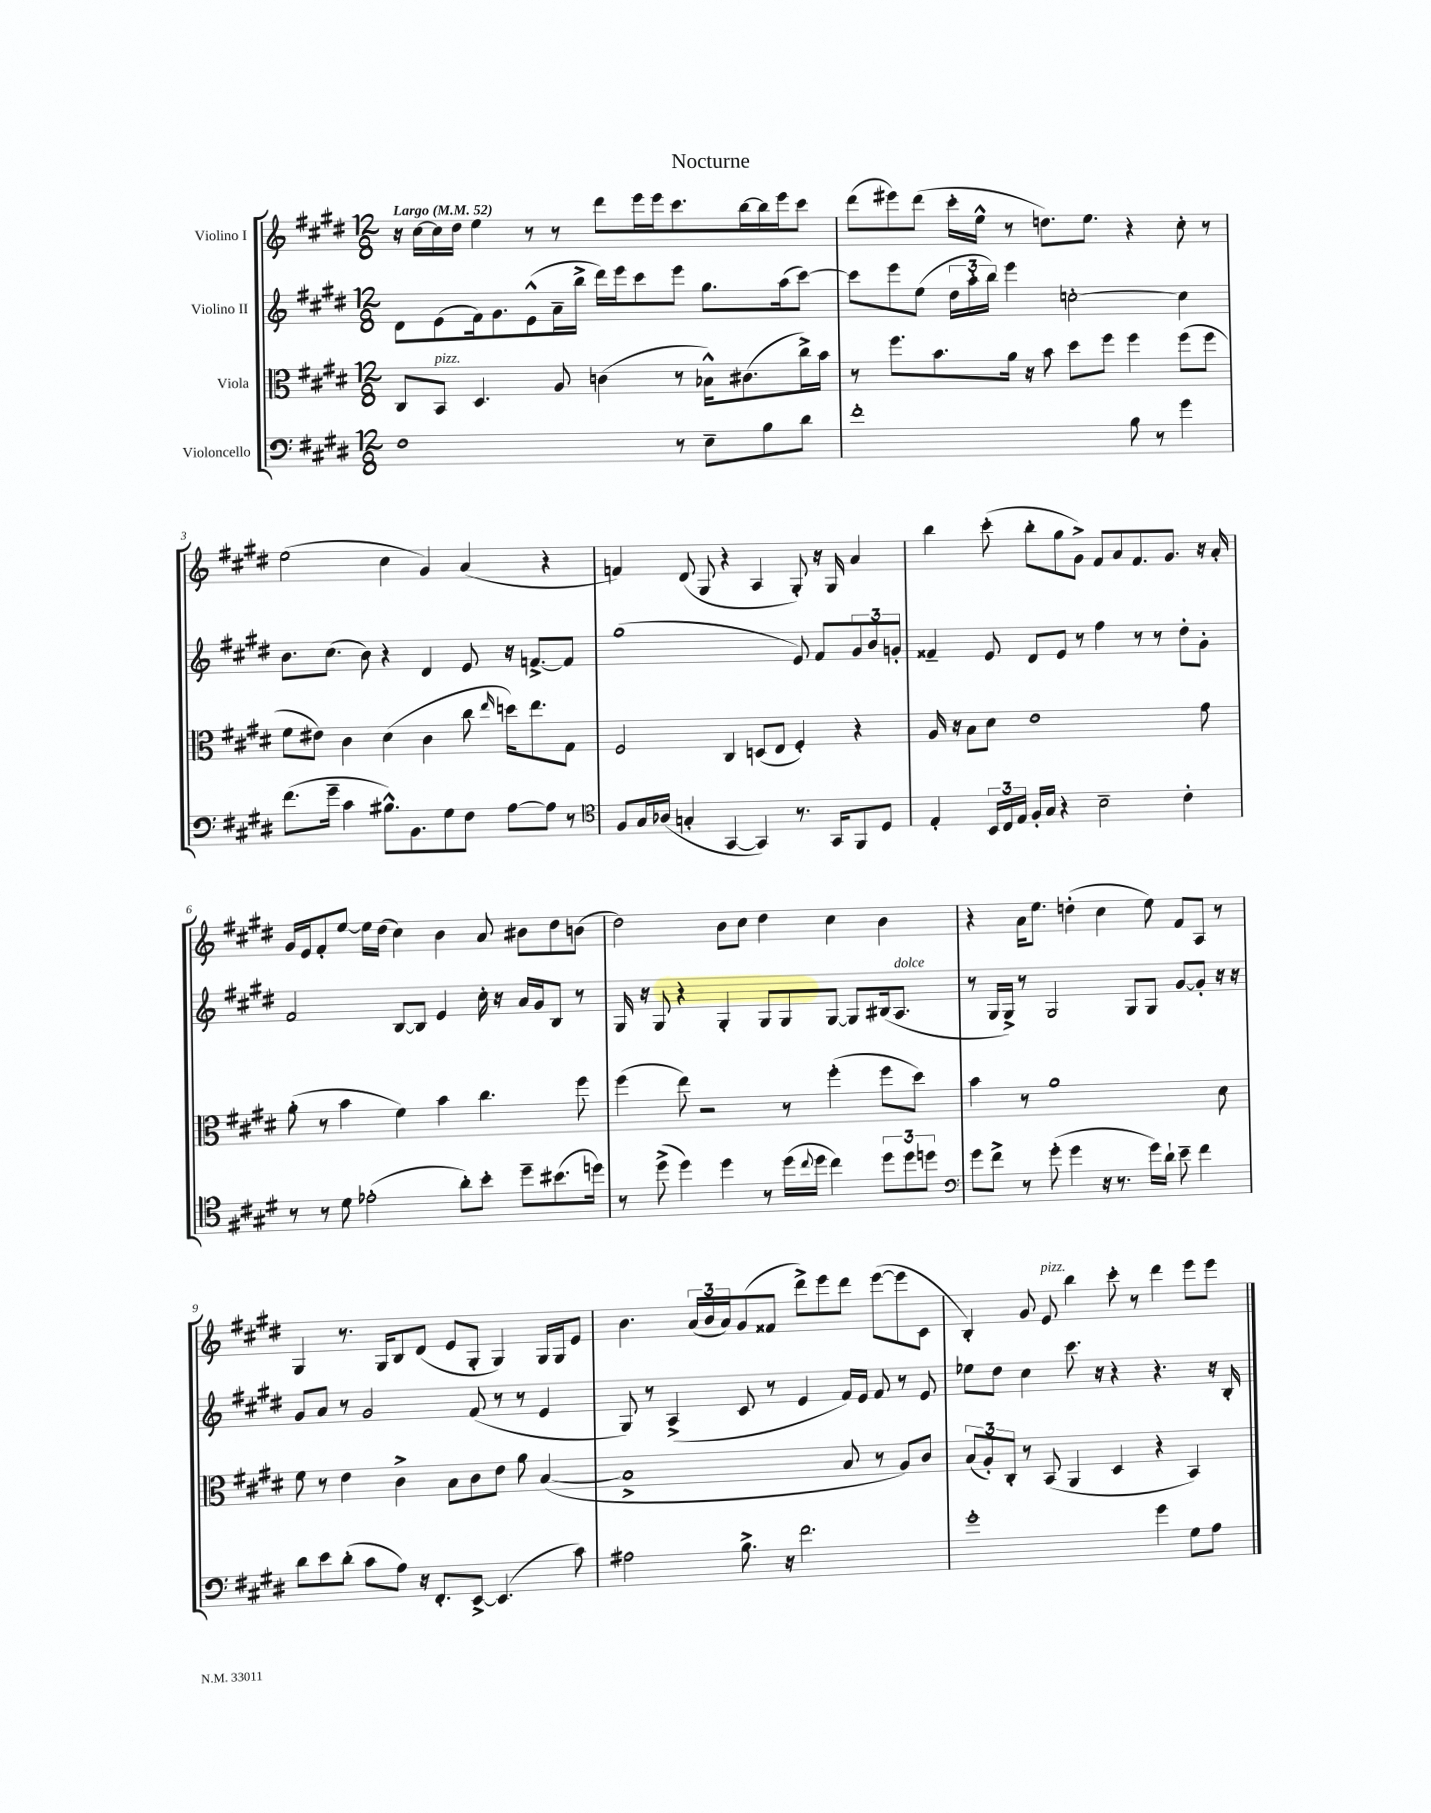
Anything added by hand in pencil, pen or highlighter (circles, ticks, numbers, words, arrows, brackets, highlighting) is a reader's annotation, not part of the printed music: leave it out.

**kern	**kern	**kern	**kern
*staff4	*staff3	*staff2	*staff1
*clefF4	*clefC3	*clefG2	*clefG2
*k[f#c#g#d#]	*k[f#c#g#d#]	*k[f#c#g#d#]	*k[f#c#g#d#]
*M12/8	*M12/8	*M12/8	*M12/8
*MM52	*MM52	*MM52	*MM52
1F#	8C#	8d#	16r
.	.	.	[16cc#
.	8BB	(8e	16cc#]
.	.	.	16dd#
.	4.D#	16f#)	4ee
.	.	8.g#	.
.	.	(8e^^	8r
.	8A	16a~	8r
.	.	16bb^	.
.	(4c	16ddd#)	8ddd#
.	.	16eee	.
.	.	8ccc#	16eee
.	.	.	16eee
8r	8r	8eee	8.ccc#
8E~	16B-^^)	8.gg#	.
.	(8.c#	.	[16bb
8B	.	.	16bb]
.	.	(16aa	16eee
8d#	16cc#^)	[8ccc#)	8ccc#
.	16b	.	.
=	=	=	=
1f#'	8r	8ccc#]	(8ddd#
.	8.ff#	8eee	8eee#)
.	.	(8ee	(8ddd#
.	8.b	.	.
.	.	24dd#	16ccc#'
.	.	24aa'	.
.	.	.	16ee^^
.	.	24bb)	.
.	16a	4eee	8r
.	16r	.	.
.	8b	.	8.dd)
.	8dd#	[2cc'	.
.	.	.	8.ee
.	8ff#	.	.
8B	4ff#	.	4r
8r	.	.	.
4g#	(8ff#	4cc]	8cc#'
.	8ff#	.	8r
=	=	=	=
(8.f#	8f#	8.b	(2ee
.	8e#)	.	.
16g#~	.	(8.cc#	.
4c#	4c#	.	.
.	.	8b)	.
8.B#^^)	(4d#	4r	4cc#
8.BB	.	.	.
.	4c#	4d#	4g#)
8G#	.	.	.
8F#	8cc#	8e	(4a
.	16qqee	.	.
[8A	16dd)	16r	.
.	8.ee	[8.f^	.
8A]	.	.	4r
8r	8G#	8f]	.
=	=	=	=
*clefC4	*	*	*
8F#	2F#	(1gg#	4f)
16G#	.	.	.
(16A-	.	.	.
4G'	.	.	(8d#
.	.	.	8G#
[4GG#	4C#	.	4r
4GG#])	(8D	.	4A
.	8E	.	.
8.r	4F#')	8e)	8G#')
.	.	8f#	16r
16GG#	.	.	16G#
8FF#	4r	12g#	4a
.	.	12b	.
8D#	.	.	.
.	.	12g'	.
=	=	=	=
4E'	16A	4f##~	4bb
.	16r	.	.
.	8B	.	.
24BB	8d#	8e	(8ccc#'
24C#	.	.	.
24E	.	.	.
16F#'	1e	8d#	8bb'
16G#	.	.	.
4r	.	8e	8gg#
.	.	8r	8g#^)
2B~	.	4ff#	8f#
.	.	.	8a
.	.	8r	8.f#
.	.	8r	.
.	.	.	8.g#
4c#'	.	8dd#'	.
.	8g#	8g#'	16r
.	.	.	16a'
=	=	=	=
8r	(8a'	2f#	16g#
.	.	.	16e
8r	8r	.	8f#'
8d#	4b	.	[8ee
(2e-'	.	.	16ee]
.	.	.	(16dd#
.	4f#)	[8B	4cc#)
.	.	8B]	.
.	4b	4e	4b
8a')	.	.	.
8b'	4.cc#	16cc#'	8a
.	.	16r	.
8dd#~	.	16a	8b#
.	.	16g#	.
(8.b#	.	8B	8dd#
.	8ff#	8r	(8b
16dd)	.	.	.
=	=	=	=
8r	(4ff#	16G#	2dd#)
.	.	16r	.
(8dd#^	.	8G#	.
4dd#)	8ee)	4r	.
.	2r	.	.
4dd#	.	4G#'	8b
.	.	.	8cc#
8r	.	8G#	4dd#
(16dd#	8r	8G#	.
8qqcc#	.	.	.
16dd#	.	.	.
4cc#)	(4ff#'	[8G#	4cc#
.	.	8G#]	.
12dd#	8ff#	(16B#	4b
.	.	8.A	.
12dd#	.	.	.
.	8dd#)	.	.
12dd	.	.	.
=	=	=	=
*clefF4	*	*	*
8g#	4b	8r	4r
8f#^	.	16G#	.
.	.	16G#^)	.
8r	8r	8r	16a
.	.	.	8.ee
(8g#'	1a	2G#	.
4g#	.	.	(4dd'
16r	.	.	4cc#
8.r	.	.	.
.	.	8G#	.
16g#)	.	8G#	8ee)
16d#`	.	.	.
8e~	.	[8g#	8f#
4f#	.	8g#']	8A
.	8d#	16r	8r
.	.	16r	.
=	=	=	=
8d#	8f#	8g#	4G#
8e	8r	8a	.
(8d#'	4e	8r	8.r
8c#	.	2g#	.
.	.	.	16G#
8A)	4c#^	.	8B
16r	.	.	(8d#
8.FF#'	.	.	.
.	8B	.	8e
[8EE^	8c#	(8f#	8G#'
(4.EE]	8e	8r	4G#)
.	8a	8r	.
.	([4B	4e	16G#
.	.	.	16G#
8c#)	.	.	8e
=	=	=	=
2A#	1B^]	8G#)	4.b
.	.	8r	.
.	.	(4A^	.
.	.	.	(24a
.	.	.	24b
.	.	.	24a)
8.B^	.	8c#	(8g#
.	.	8r	8f##
16r	.	.	.
2.f#	.	4e	8ddd#^)
.	.	.	8eee
.	8B	16f#)	8ddd#
.	.	16e	.
.	8r	8f#	([8eee
.	8A)	8r	8eee]
.	8c#	8e	8c#
=	=	=	=
1g#'	(12B	8ee-	4B')
.	12A')	.	.
.	.	8dd#	.
.	12C#'	.	.
.	8r	4cc#	8g#
.	(8BB	.	8e
.	4AA	8.ccc#	4bb
.	.	16r	.
.	4D#	4r	8ccc#'
.	.	.	8r
4g#	4r	4.r	4ddd#
8G#	4BB)	.	8eee
8A	.	16r	8eee
.	.	16B'	.
==	==	==	==
*-	*-	*-	*-
